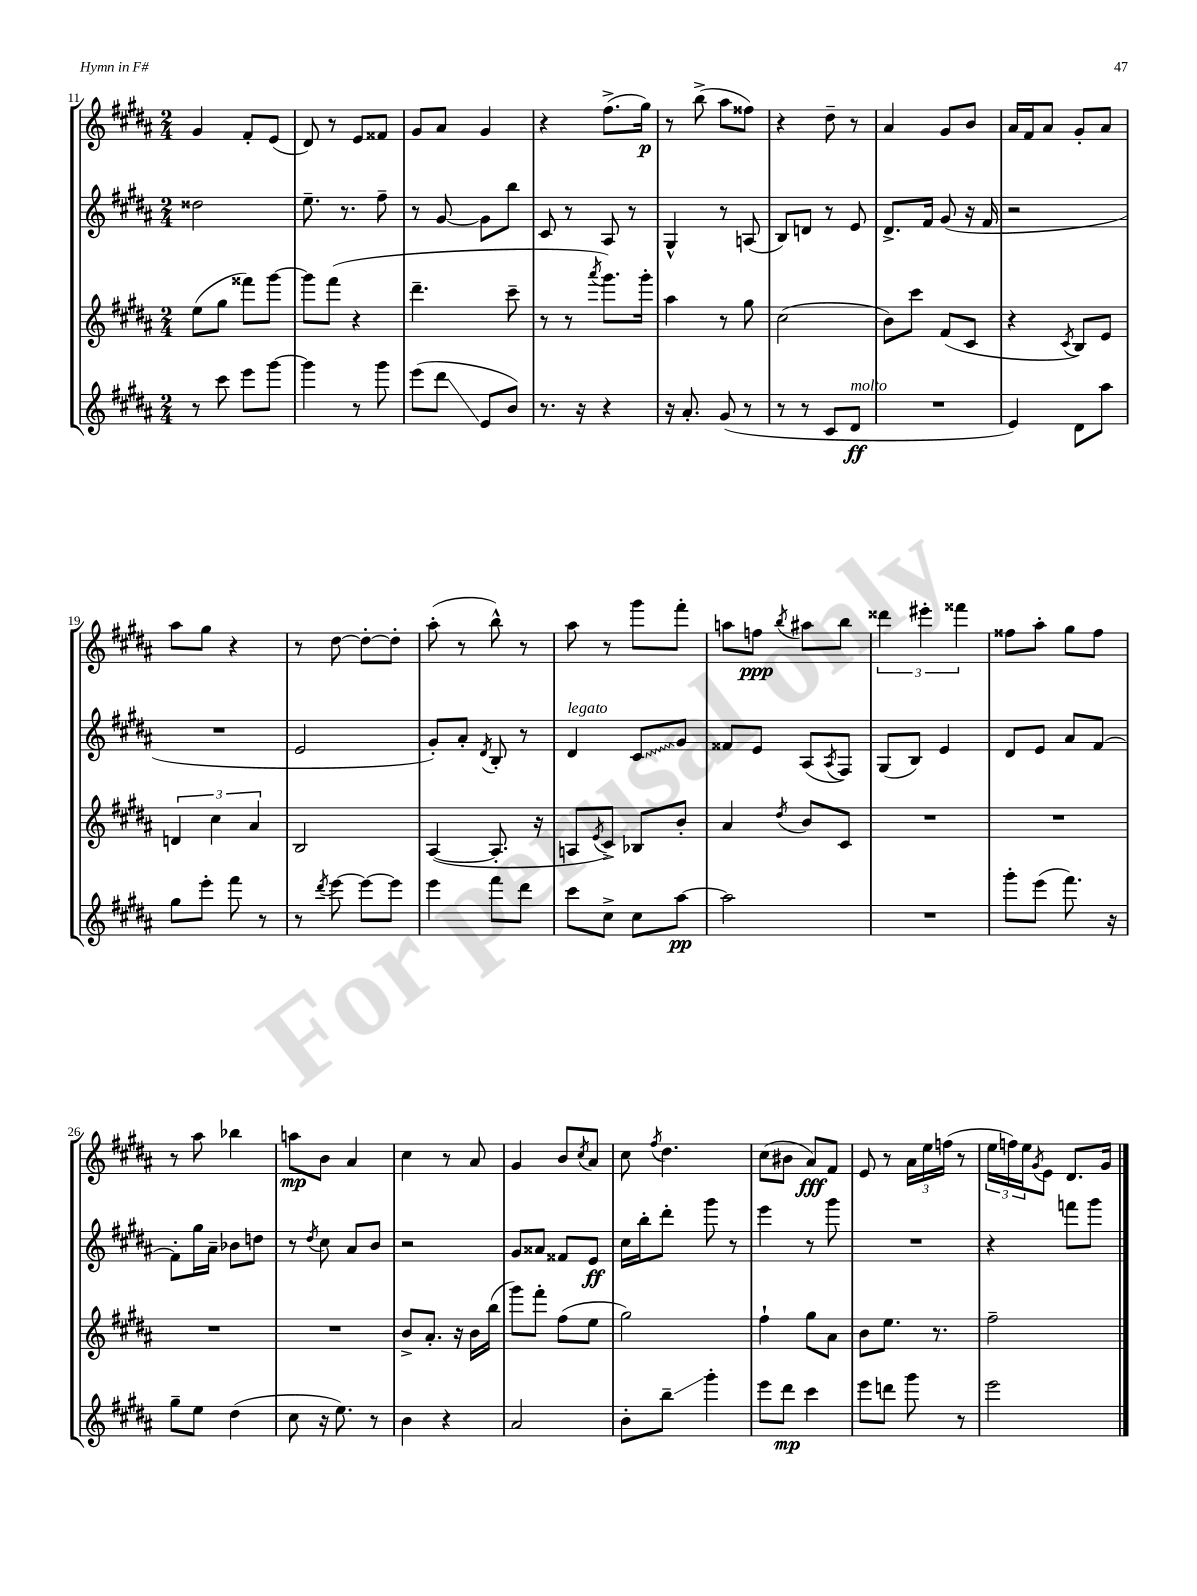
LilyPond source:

<<
\new StaffGroup <<
\new Staff = "s0" {
    \clef treble \key b \major \numericTimeSignature \time 2/4
    gis'4 fis'8-. e'8( |
    dis'8) r8 e'8 fisis'8 |
    gis'8 ais'8 gis'4 |
    r4 fis''8.->( gis''16\p) |
    r8 b''8->( ais''8 fisis''8) |
    r4 dis''8-- r8 |
    ais'4 gis'8 b'8 |
    ais'16 fis'16 ais'8 gis'8-. ais'8 |
    ais''8 gis''8 r4 |
    r8 dis''8~ dis''8~-. dis''8-. |
    ais''8-.( r8 b''8-^) r8 |
    ais''8 r8 gis'''8 fis'''8-. |
    a''8 f''8\ppp \acciaccatura { b''8 } ais''8 b''8 |
    \tuplet 3/2 { disis'''4 eis'''4-. fisis'''4 } |
    fisis''8 ais''8-. gis''8 fisis''8 |
    r8 ais''8 bes''4 |
    a''8\mp b'8 ais'4 |
    cis''4 r8 ais'8 |
    gis'4 b'8 \acciaccatura { cis''8 } ais'8 |
    cis''8 \acciaccatura { fis''8 } dis''4. |
    cis''8( bis'8 ais'8\fff) fis'8 |
    e'8 r8 \tuplet 3/2 { ais'16 e''16 f''16( } r8 |
    \tuplet 3/2 { e''16 f''16) e''16 } \acciaccatura { gis'8 } e'8 dis'8. gis'16 \bar "|." |
}
\new Staff = "s1" {
    \clef treble \key b \major \numericTimeSignature \time 2/4
    disis''2 |
    e''8.-- r8. fis''8-- |
    r8 gis'8~ gis'8 b''8 |
    cis'8 r8 ais8 r8 |
    gis4-^ r8 a8( |
    b8) d'8 r8 e'8 |
    dis'8.-> fis'16 gis'8( r16 fis'16 |
    r2 |
    R2 |
    e'2 |
    gis'8-.) ais'8-. \acciaccatura { dis'8 } b8-. r8 |
    dis'4^\markup { \italic "legato" } \once \override Glissando.style = #'zigzag cis'8\glissando gis'8 |
    fisis'8 e'8 ais8( \acciaccatura { ais8 } fis8) |
    gis8( b8) e'4 |
    dis'8 e'8 ais'8 fis'8~ |
    fis'8-. gis''16 ais'16-- bes'8 d''8 |
    r8 \acciaccatura { dis''8 } cis''8 ais'8 b'8 |
    r2 |
    gis'8 aisis'8 fisis'8 e'8\ff |
    cis''16 b''16-. dis'''8-. gis'''8 r8 |
    e'''4 r8 gis'''8 |
    R2 |
    r4 f'''8 gis'''8 \bar "|." |
}
\new Staff = "s2" {
    \clef treble \key b \major \numericTimeSignature \time 2/4
    e''8( gis''8 fisis'''8) gis'''8~ |
    gis'''8 fis'''8( r4 |
    dis'''4.-- cis'''8-- |
    r8 r8 \acciaccatura { ais'''8 } gis'''8.) gis'''16-. |
    ais''4 r8 gis''8 |
    cis''2( |
    b'8) cis'''8 fis'8( cis'8 |
    r4 \acciaccatura { cis'8 } b8) e'8 |
    \tuplet 3/2 { d'4 cis''4 ais'4 } |
    b2 |
    ais4~( ais8.-. r16 |
    a8 \acciaccatura { e'8 } cis'8->) bes8 b'8-. |
    ais'4 \acciaccatura { dis''8 } b'8 cis'8 |
    R2 |
    R2 |
    R2 |
    R2 |
    b'8-> ais'8.-. r16 b'16 b''16( |
    gis'''8) fis'''8-. fis''8( e''8 |
    gis''2) |
    fis''4-! gis''8 ais'8 |
    b'8 e''8. r8. |
    fis''2-- \bar "|." |
}
\new Staff = "s3" {
    \clef treble \key b \major \numericTimeSignature \time 2/4
    r8 cis'''8 e'''8 gis'''8~ |
    gis'''4 r8 gis'''8 |
    e'''8( dis'''8\glissando e'8 b'8) |
    r8. r16 r4 |
    r16 ais'8.-. gis'8( r8 |
    r8 r8 cis'8 dis'8\ff^\markup { \italic "molto" } |
    R2 |
    e'4) dis'8 ais''8 |
    gis''8 e'''8-. fis'''8 r8 |
    r8 \acciaccatura { dis'''8 } e'''8~ e'''8~ e'''8 |
    e'''4 fis'''8 dis'''8 |
    cis'''8 cis''8-> cis''8 ais''8~\pp |
    ais''2 |
    R2 |
    gis'''8-. e'''8( fis'''8.) r16 |
    gis''8-- e''8 dis''4( |
    cis''8 r16 e''8.) r8 |
    b'4 r4 |
    ais'2 |
    b'8-. b''8--\glissando gis'''4-. |
    e'''8 dis'''8\mp cis'''4 |
    e'''8 d'''8 gis'''8 r8 |
    e'''2 \bar "|." |
}
>>
>>
\layout { \context { \Score currentBarNumber = #11 } }
